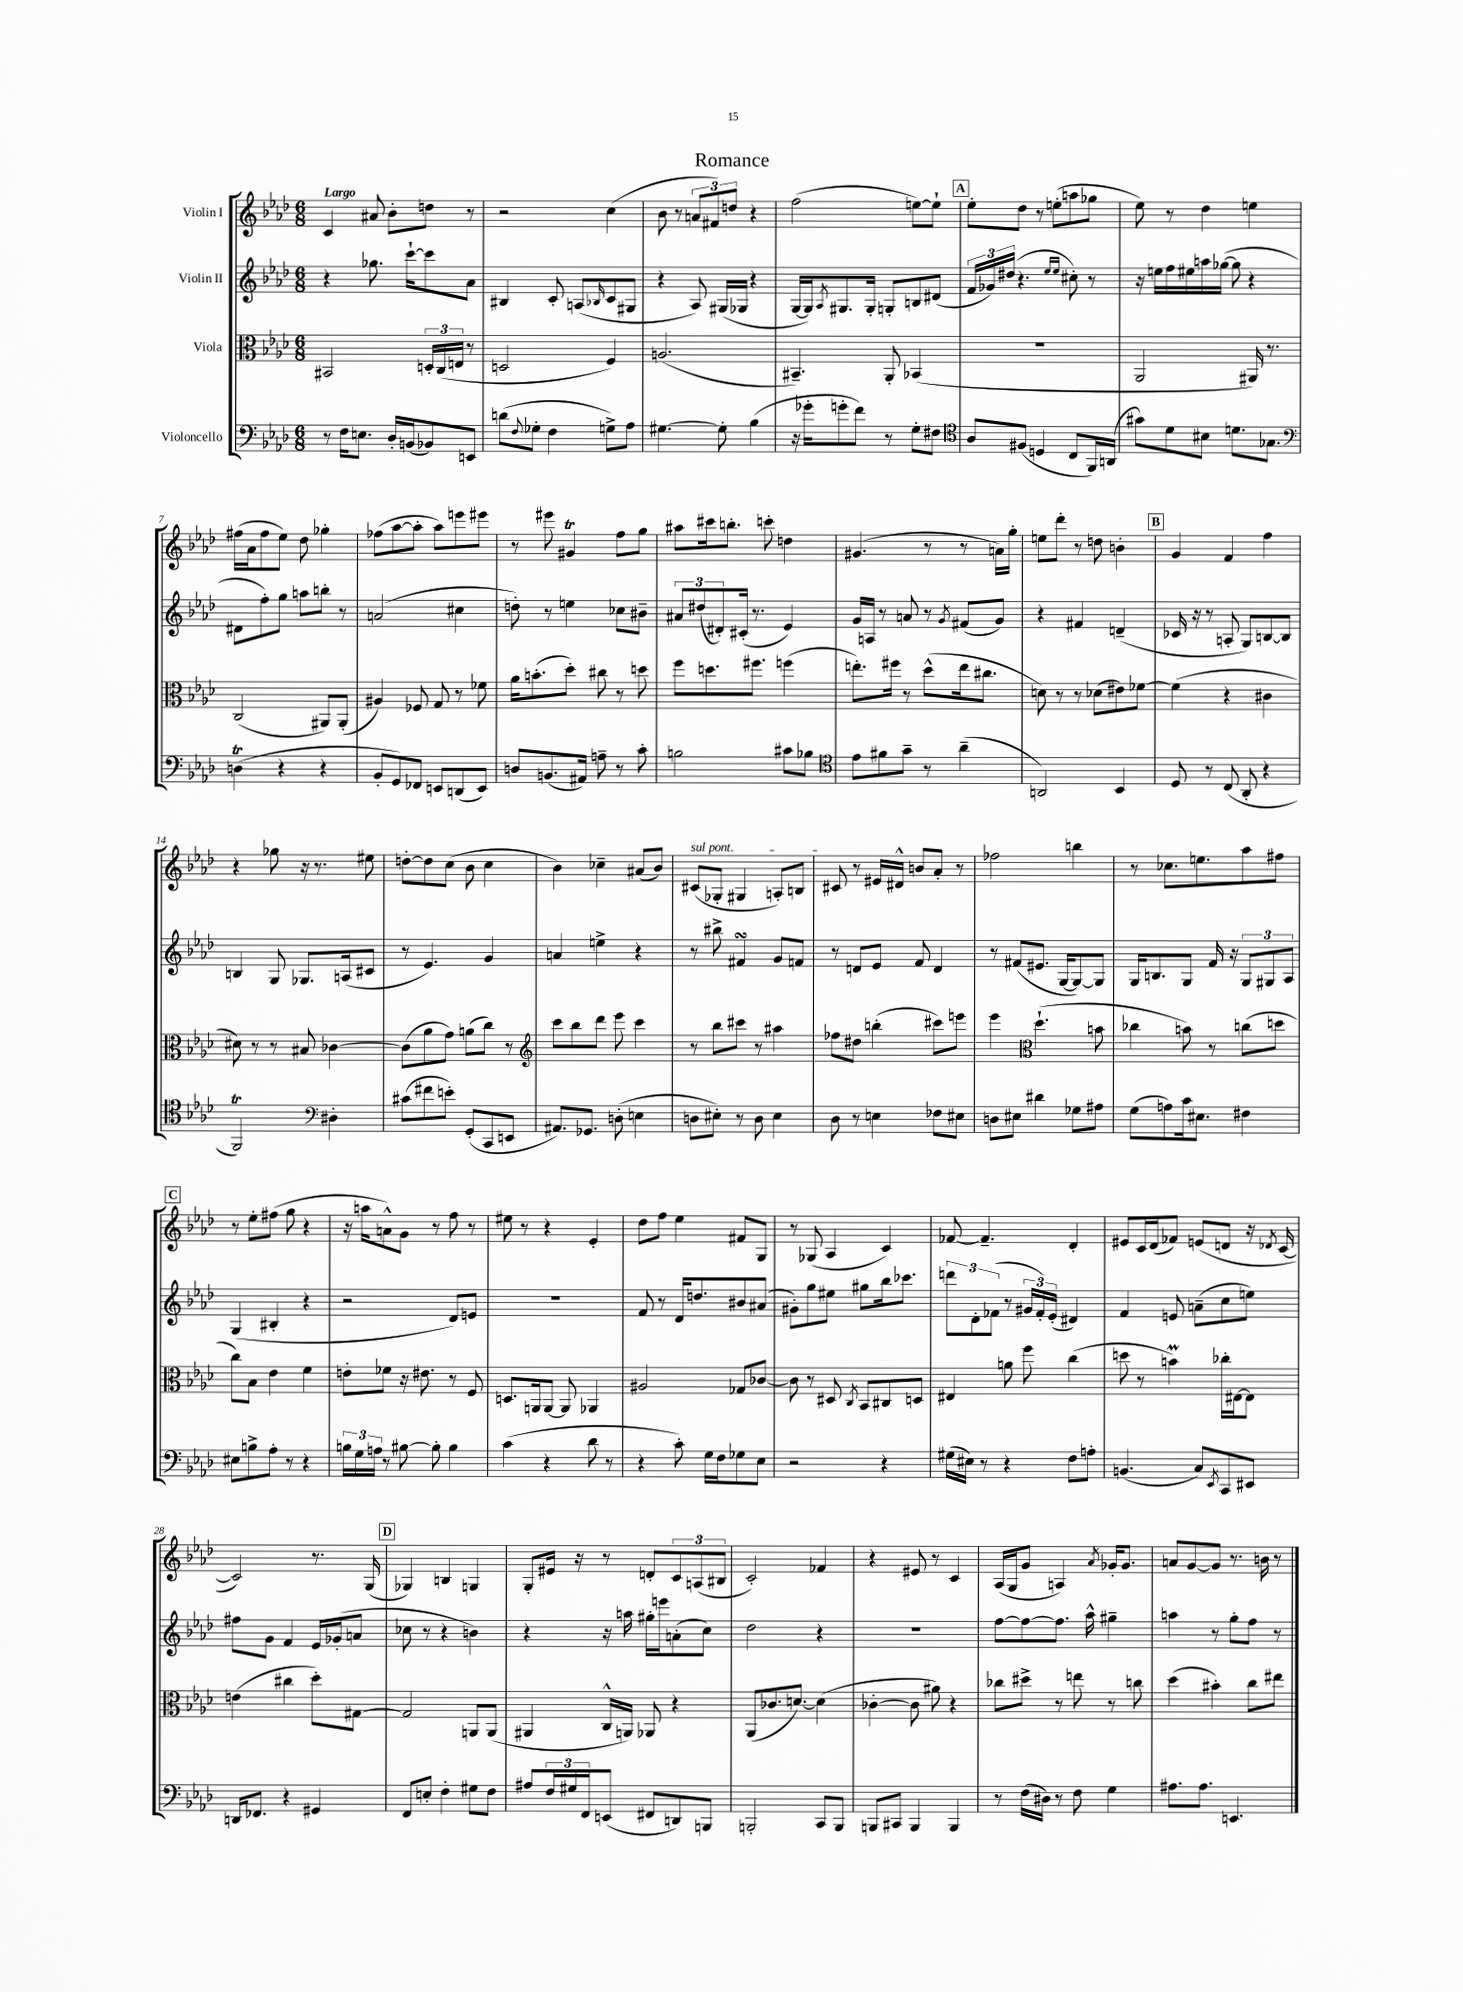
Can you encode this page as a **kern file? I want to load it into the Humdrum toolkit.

**kern	**kern	**kern	**kern
*staff4	*staff3	*staff2	*staff1
*clefF4	*clefC3	*clefG2	*clefG2
*k[b-e-a-d-]	*k[b-e-a-d-]	*k[b-e-a-d-]	*k[b-e-a-d-]
*M6/8	*M6/8	*M6/8	*M6/8
8r	2BB#	4r	4c
16F	.	.	.
8.E	.	.	.
.	.	8.gg-	8a#
16D-'	.	.	8b-'
(16BB	.	[16ccc`	.
8BB-)	24D'	8ccc]	8dd
.	(24C	.	.
.	24E	.	.
8EE	8r	8a-	8r
=	=	=	=
(8d	2D	4B#	2r
8qqF	.	.	.
8G-'	.	.	.
4F	.	8c'	.
.	.	(8A	.
.	.	16qqB-	.
8G^)	4F)	8c	(4cc
8A-	.	8G#	.
=	=	=	=
[4.G#	(2.A	4r	8b-
.	.	.	8r
.	.	8A-)	12a
.	.	.	12f#)
8G#']	.	(16G#	.
.	.	.	12dd
.	.	16G-	.
(4B-	.	4r	4r
=	=	=	=
16r	4.BB#~)	[16G	(2ff
16g-'	.	16G])	.
.	.	8qA-	.
8g'	.	8.G#	.
8f)	.	.	.
.	.	16G#'	.
8r	8AA-'	8G'	.
8G'	(4BB-	8B	[8ee)
8F#	.	(8d#	8ee`]
=	=	=	=
*clefC4	*	*	*
8A-	2.r	24f	8ee-'
.	.	24g-)	.
.	.	(24dd#	.
(8F#	.	4.r	8dd-
4D	.	.	8r
.	.	.	(8ee'
.	.	16qqee-	.
.	.	16qqee-	.
8C	.	8cc#')	8aa
16FF)	.	8r	8gg-
(16AA	.	.	.
=	=	=	=
8g#)	2AA-	16r	8ee-)
.	.	16ee	.
8d-	.	16ff	8r
.	.	16ee#	.
8B#	.	16aa	4dd-
.	.	([16gg-	.
8.d	.	8gg-]	.
.	16AA#)	4r	4ee
8.G-	8.r	.	.
=	=	=	=
*clefF4	*	*	*
(4D	(2C	8d#	(16ff#
.	.	.	16a-
.	.	8ff')	8ff#
4r	.	8gg	8ee-)
.	.	8aa	8dd-
4r	8AA#)	8bb'	4gg-'
.	(8AA#'	8r	.
=	=	=	=
8BB-'	4A#)	(2a	(8ff-
8GG)	.	.	[8aa-
8FF-	8F-	.	8aa-']
8EE	8G	.	8aa-)
(8DD	8r	4cc#	8eee
8EE)	8f-	.	8eee#
=	=	=	=
8D	16a-	8dd')	8r
.	(8.b'	.	.
(8.BB	.	8r	8eee#
.	8dd-')	4ee	4g#
16AA#)	.	.	.
8A~	8cc#	.	.
8r	8r	8cc-	8ff
8c'	8dd	8b#~	8gg
=	=	=	=
2B	8ff	12a#	8aa#
.	.	(12dd#	.
.	8.dd	.	16ccc#
.	.	12d#')	.
.	.	.	8.bb'
.	.	(16c#'	.
.	8.ff#	8.r	.
.	.	.	8ccc'
8c#	(4ff	4e-)	4dd
8B-	.	.	.
=	=	=	=
*clefC4	*	*	*
8e-	8.ee')	16g	(4.g#
.	.	16A	.
8f#	.	8r	.
.	16ff#	.	.
8g~	8r	8a	.
8r	(8dd-^^	8r	8r
.	.	8qg	.
(4a-~	16ee	(8f#	8r
.	8.cc#	.	.
.	.	8g)	16a)
.	.	.	16gg'
=	=	=	=
2AA)	8d)	4r	8ee
.	8r	.	8ddd-'
.	8r	4f#	8r
.	(8d-	.	8dd
4BB-	8e#)	(4d~	4b'
.	[8f-	.	.
=	=	=	=
8D-	(4f-]	16c-	4g
.	.	16r	.
8r	.	8r	.
(8C	4r	8A'	4f
8AA-'	.	8G)	.
4r	4c#	[8B	4ff
.	.	8B]	.
=	=	=	=
2FF)	8d#)	4B	4r
.	8r	.	.
.	8r	8G	8gg-
.	8B#	8.G-	16r
.	.	.	8.r
*clefF4	*	*	*
4D#'	[4c-	.	.
.	.	(16A	.
.	.	8c#	8ee#
=	=	=	=
(8c#	(8c-]	8r	[8dd'
8f#	8a-	4.e-)	8dd]
8e')	8g)	.	(8cc
(8GG'	(8a	.	8b-
8CC	8cc)	4g	4cc
8EE	8r	.	.
=	=	=	=
*	*clefG2	*	*
8.AA#)	8ccc	4a	4b-)
.	8bb-	.	.
8.GG-	.	.	.
.	8ddd-	4ee^	4cc-~
(8D'	8eee-	.	.
4E	4ccc	4r	(8a#
.	.	.	8b-)
=	=	=	=
8D	8r	8r	(8c#
8E#')	8bb-	8bb#^	8G-'
8r	8ccc#	4f#	4G#
8D	8r	.	.
4E#	4aa#	8g	8A')
.	.	8f	8B
=	=	=	=
8D-	8ff-	8r	8c#
8r	8dd#	8d	8r
4E	(4bb'	8e-	16e#
.	.	.	16d#^^
.	.	8f	8b
8F-	8ccc#)	4d	8a-'
8E#	8eee	.	8r
=	=	=	=
8D	4eee-	8r	2ff-
8E#	.	(8f#	.
*	*clefC3	*	*
4d#	(4.dd-`	8.e#	.
.	.	[16G	.
8G-	.	8G_)	4bb
8A#	8b	8G]	.
=	=	=	=
(8G	4cc-	16G	8r
.	.	8.B	.
8A)	.	.	8.cc-
16c	8b)	8G	.
8.E#	.	.	8.ee
.	8r	16f	.
.	.	16r	.
4F#	(8cc	12G	8aa-
.	.	12G#	.
.	8dd	.	8ff#
.	.	12A-	.
=	=	=	=
8E#	8cc)	(4G	8r
8B^	8B-	.	8ee-'
8A-'	4e-	4B#'	(8ff#
8r	.	.	8gg
4r	4f	4r	4r
=	=	=	=
24B	8e'	2r	16r
24G	.	.	.
.	.	.	16aa
24A	.	.	.
8r	8f-	.	8a^^)
[8B#	16r	.	8g
.	8.e#	.	.
8B#']	.	.	8r
4B#	8r	8d-)	8ff
.	8F	8e	8r
=	=	=	=
(4c	8.D	2.r	8ee#
.	.	.	8r
.	16AA	.	.
4r	[8AA	.	4r
.	8AA]	.	.
8d-	4AA-	.	4e-'
8r	.	.	.
=	=	=	=
4r	2A#	8f	8dd-
.	.	8r	8ff
8c')	.	16d-	4ee-
.	.	8.dd	.
16G	.	.	.
16F	.	.	.
8G-	8G-	8b#	8f#
8E-	[8c-	(8a#	8G
=	=	=	=
2r	8c-]	8g#')	8r
.	8r	8gg	(8G-
.	8D#	8ee#	4A-
.	8qC	.	.
.	8BB-	8gg#	.
4r	8C#	16bb-	4c)
.	.	8.ccc-	.
.	8D	.	.
=	=	=	=
(16G#	4E#	12ddd	[8f-
16E#)	.	.	.
.	.	12d-'	.
8r	.	.	4.f-~]
.	.	(12f-	.
4r	8a	8r	.
.	8ff	24g#	.
.	.	24f-')	.
.	.	(24e-'	.
8F	(4cc	4d#)	4d-'
8A'	.	.	.
=	=	=	=
(4.BB	8dd	4f	8e#
.	8r	.	16c
.	.	.	(16d-
.	4b)	8e	8f-)
8C)	.	(8a~	(8e
8qEE-	.	.	.
8CC	16cc-'	8cc	8d
.	[16E#	.	.
8EE#	8E#]	8ee)	16r
.	.	.	8qd-
.	.	.	[16c
=	=	=	=
16DD	(4e	8ff#	2c])
8.FF-	.	.	.
.	.	8g	.
4r	4cc#	4f	.
4GG#	8dd-')	16e-	8.r
.	.	(16g-'	.
.	[8G#	8a	.
.	.	.	(16G
=	=	=	=
8FF	2G#]	8cc-	4G-)
8E'	.	8r	.
4F'	.	4r	4B
8G#	8AA	4b)	4G
8F	(8AA	.	.
=	=	=	=
8A#	4AA#	4r	8G'
24F	.	.	16e#
24G#	.	.	.
.	.	.	16r
24FF	.	.	.
(8EE	16C^^	16r	8r
.	16AA)	16aa	.
8FF#	8AA-	16gg#'	8d'
.	.	16eee	.
8DD)	4r	(8a'	12c
.	.	.	(12A
8BBB	.	8cc)	.
.	.	.	12B#
=	=	=	=
2BBB'	(8AA-	2dd-	2c')
.	8.c-	.	.
.	[8.d)	.	.
8CC	(4d]	4r	4f-
8BBB	.	.	.
=	=	=	=
8BBB	[4c-'	2.r	4r
8CC#	.	.	.
4BBB	8c-]	.	8e#
.	8a#)	.	8r
4BBB	4r	.	4c
=	=	=	=
8r	8cc-	[8ff	(16A-
.	.	.	16G
(16F	8dd#^	8ff_	8g
16D#)	.	.	.
8r	8r	8.ff]	4A)
8F	8ee	.	.
.	.	16aa-^^	.
.	.	.	8qa-
4G	8r	4gg#~	16g-'
.	.	.	8.g-
.	8cc	.	.
=	=	=	=
8.A#	(4dd-	4aa	8a
.	.	.	[8g
8.A#	.	.	.
.	4b#')	8r	8g]
4.EE	.	8gg'	8.r
.	8cc	8ff	.
.	.	.	16b
.	8ee#	8r	8r
==	==	==	==
*-	*-	*-	*-
